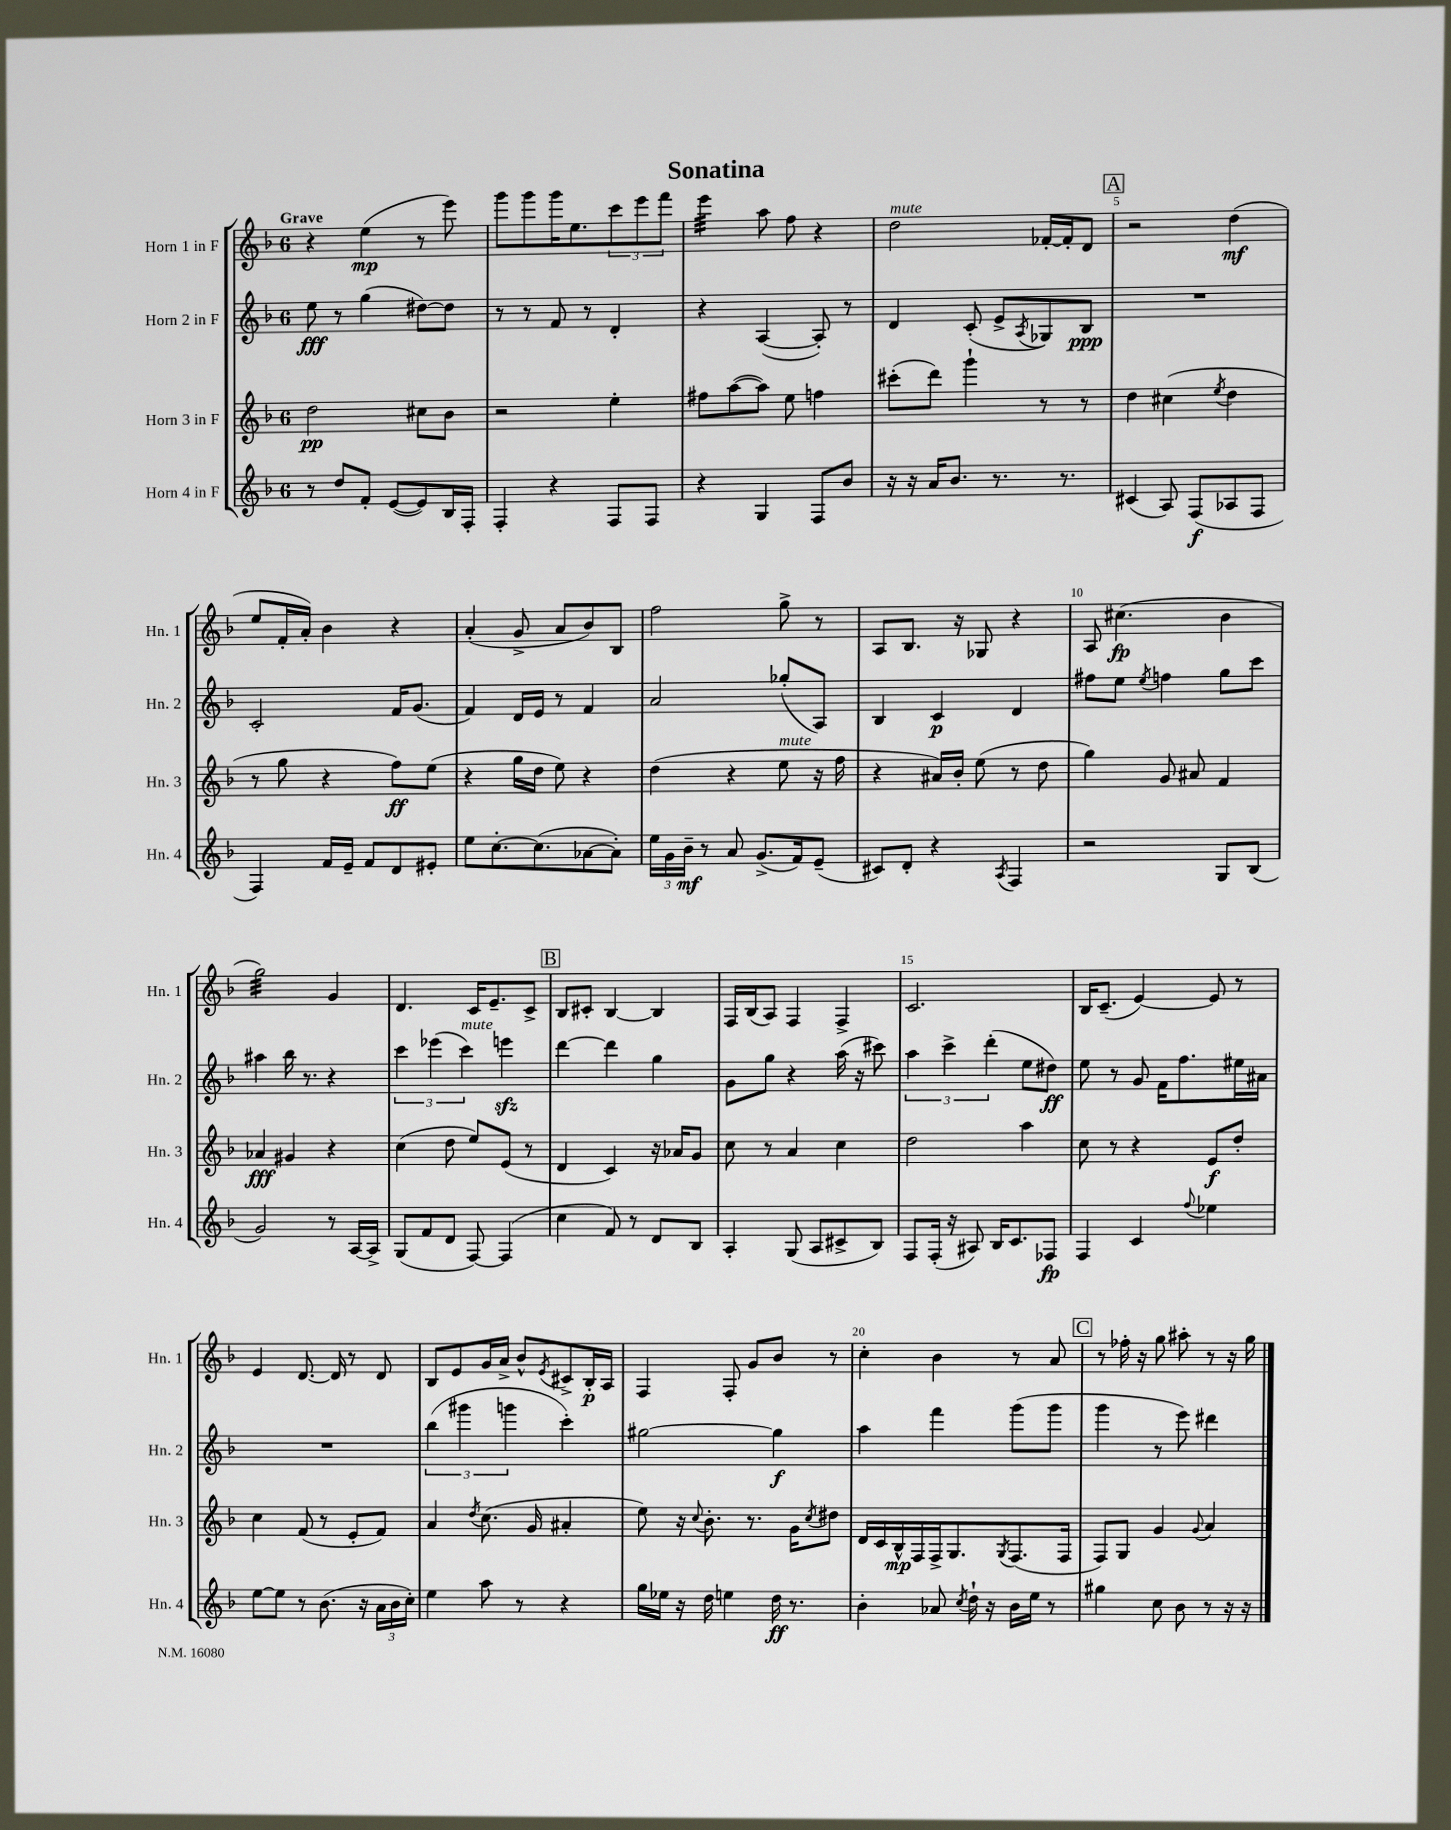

**kern	**kern	**kern	**kern
*staff4	*staff3	*staff2	*staff1
*clefG2	*clefG2	*clefG2	*clefG2
*k[b-]	*k[b-]	*k[b-]	*k[b-]
*M6/8	*M6/8	*M6/8	*M6/8
8r	2dd	8ee	4r
8dd	.	8r	.
8f'	.	(4gg	(4ee
([8e	.	.	.
8e])	8cc#	[8dd#)	8r
16B-	8b-	8dd#]	8eee)
16F'	.	.	.
=	=	=	=
4F'	2r	8r	8ggg
.	.	8r	8ggg
4r	.	8f	16ggg
.	.	.	8.ee
.	.	8r	.
8F	4ee'	4d'	12ccc
.	.	.	12eee
8F	.	.	.
.	.	.	12fff
=	=	=	=
4r	8ff#	4r	4eee
.	([8aa	.	.
4G	8aa])	([4A	8aa
.	8ee	.	8ff
8F	4ff	8A'])	4r
8b-	.	8r	.
=	=	=	=
16r	(8ccc#'	4d	2dd
16r	.	.	.
16a	8ddd)	.	.
8.b-	.	.	.
.	4ggg`	(8c'	.
8.r	.	8e^	.
.	.	8qA	.
.	8r	8G-)	[16f-'
8.r	.	.	16f-']
.	8r	8B-	8d
=	=	=	=
(4c#	4dd	2.r	2r
8A)	(4cc#	.	.
(8F	.	.	.
.	8qee	.	.
8A-	4dd	.	(4dd
8F	.	.	.
=	=	=	=
4F)	8r	2c'	8ee
.	8gg	.	16f'
.	.	.	16a')
16f	4r	.	4b-
16e~	.	.	.
8f	.	.	.
8d	8ff)	16f	4r
.	.	(8.g	.
8e#'	(8ee	.	.
=	=	=	=
8ee	4r	4f)	(4a'
[8.cc'	.	.	.
.	16gg	16d	8g^
(8.cc]	16dd	16e	.
.	8ee)	8r	8a
[8a-	4r	4f	8b-)
8a-'])	.	.	8B-
=	=	=	=
24ee	(4dd	2a	2ff
24g	.	.	.
24b-~	.	.	.
8r	.	.	.
8a	4r	.	.
(8.g^	.	.	.
.	8ee	(8gg-'	8gg^
16f)	.	.	.
(8e~	16r	8A)	8r
.	16ff	.	.
=	=	=	=
8c#)	4r	4B-	8A
8d'	.	.	8.B-
4r	16a#)	4c	.
.	16b-'	.	16r
.	(8ee	.	8G-
8qA	.	.	.
4F	8r	4d	4r
.	8dd	.	.
=	=	=	=
2r	4gg)	8ff#	8A
.	.	8ee	(4.cc#
.	.	8qee	.
.	8g	4ff	.
.	8a#	.	.
8G	4f	8gg	4b-
(8B-	.	8ccc	.
=	=	=	=
2g)	4a-	4aa#	2gg)
.	4g#	16bb-	.
.	.	8.r	.
8r	4r	4r	4g
[16A	.	.	.
16A^]	.	.	.
=	=	=	=
(8G	(4cc	6ccc	4.d
8f	.	.	.
.	.	(6eee-	.
8d	8dd	.	.
.	.	6ccc)	.
[8F)	8ee)	.	16c
.	.	.	8.e~
(4F]	(8e	4eee	.
.	8r	.	8c^
=	=	=	=
4cc	4d	[4ddd	8B-
.	.	.	8c#'
8f)	4c)	4ddd]	[4B-
8r	.	.	.
8d	16r	4gg	4B-]
.	16a-	.	.
8B-	8g	.	.
=	=	=	=
4A'	8cc	8g	16F
.	.	.	(16B-
.	8r	8gg	8A)
(8G	4a	4r	4F
8A	.	.	.
8c#^	4cc	(16aa	4F^
.	.	16r	.
8B-)	.	8ccc#)	.
=	=	=	=
8F	2dd	6aa	2.c
(16F'	.	.	.
.	.	6ccc^	.
16r	.	.	.
8A#)	.	.	.
.	.	(6ddd'	.
16B-	.	.	.
8.c	.	.	.
.	4aa	8ee	.
8F-	.	8dd#)	.
=	=	=	=
4F	8cc	8ee	16B-
.	.	.	(8.c~
.	8r	8r	.
4c	4r	8g	[4e)
.	.	16f	.
.	.	8.ff	.
8qqff	.	.	.
4ee-	8e	.	8e]
.	8dd'	16ee#	8r
.	.	16a#	.
=	=	=	=
[8ee	4cc	2.r	4e
8ee]	.	.	.
8r	(8f	.	[8.d
(8.b-	8r	.	.
.	.	.	16d]
.	8e'	.	8r
16r	.	.	.
24a	8f)	.	8d
24b-	.	.	.
24cc')	.	.	.
=	=	=	=
4ee	4a	(6bb-	8B-
.	.	.	8e
.	.	6ggg#	.
.	8qdd	.	.
8aa	(8.cc	.	16g
.	.	.	16a^
.	.	6ggg	.
8r	.	.	8b-^^
.	16g	.	.
.	.	.	8qe
4r	4a#'	4ccc')	8c#^
.	.	.	16B-'
.	.	.	16A
=	=	=	=
16gg	8ee)	[2gg#	4F
16ee-	.	.	.
16r	16r	.	.
.	8qqcc	.	.
16dd	8.b-'	.	.
4ee	.	.	8F'
.	8.r	.	8g
16dd	.	4gg#]	8b-
8.r	16g	.	.
.	8qcc	.	.
.	8dd#	.	8r
=	=	=	=
4b-'	16d	4aa	4cc'
.	16c	.	.
.	16B-^^	.	.
.	16F	.	.
8a-	16F^	4fff	4b-
.	8.G	.	.
8qcc	.	.	.
16dd`	.	.	.
16r	.	.	.
.	8qG	.	.
16b-	(8.F	(8ggg	8r
16ee	.	.	.
8r	.	8ggg	8a
.	16F	.	.
=	=	=	=
4gg#	8F)	4ggg	8r
.	8G	.	16ff-'
.	.	.	16r
8cc	4g	8r	8gg
8b-	.	8eee)	8aa#'
.	8qqg	.	.
8r	4a	4ddd#	8r
16r	.	.	16r
16r	.	.	16gg
==	==	==	==
*-	*-	*-	*-
